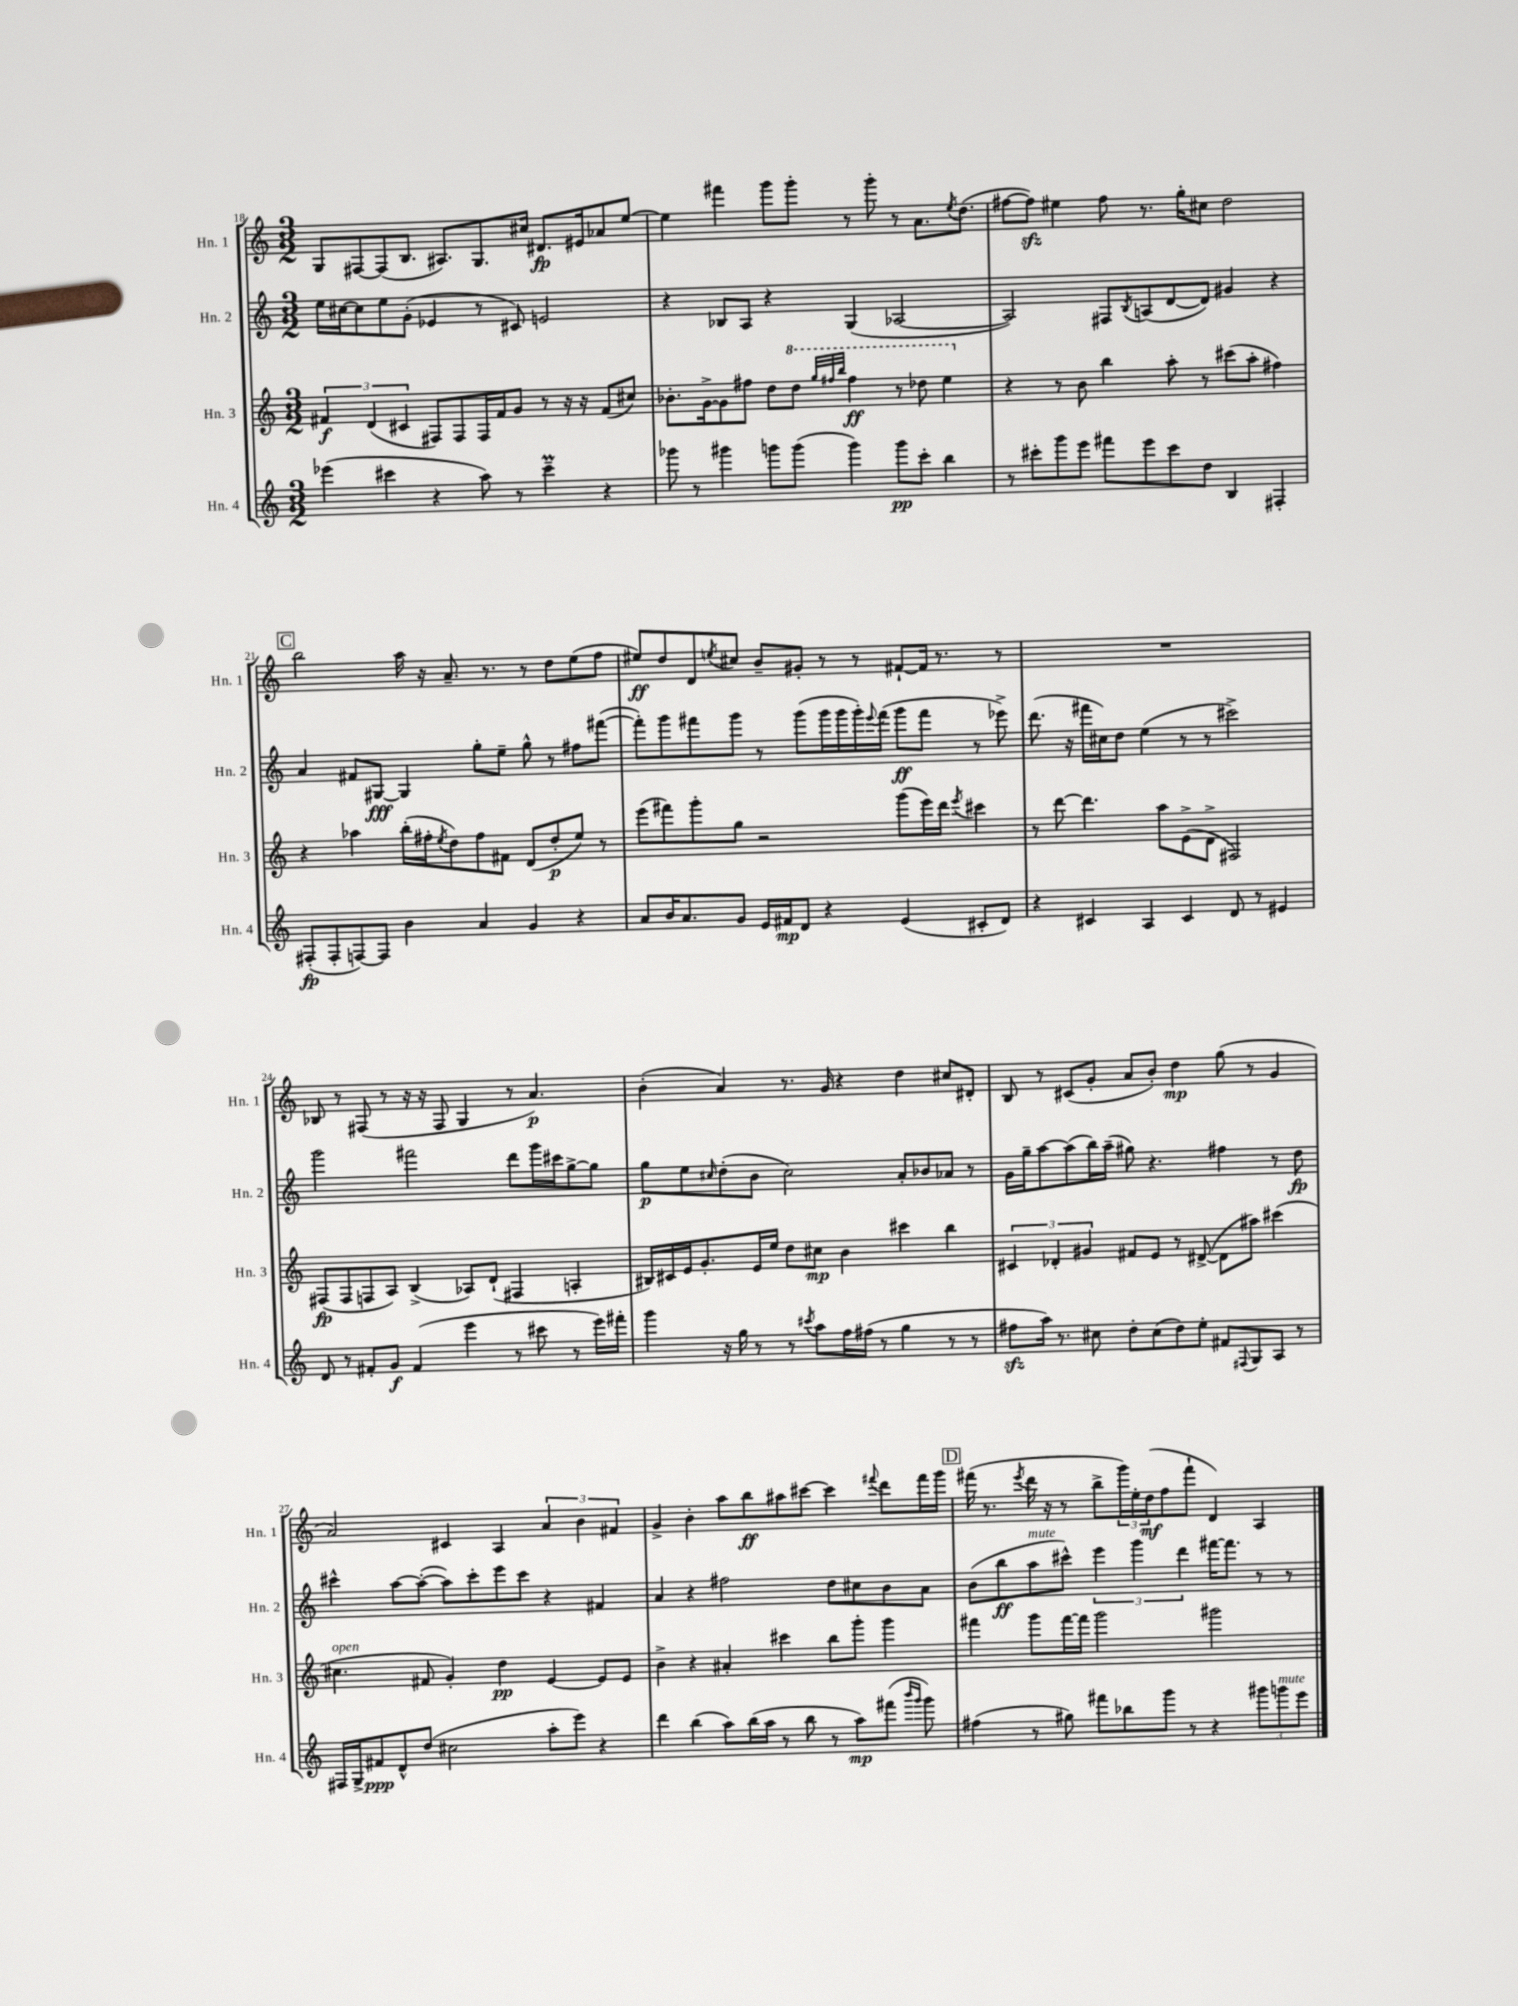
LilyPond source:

<<
\new StaffGroup <<
\new Staff = "s0" \with { instrumentName = "Hn. 1" shortInstrumentName = "Hn. 1" } {
    \clef treble \key c \major \numericTimeSignature \time 3/2
    g8 fis8~ fis8( b8. ais8.) g8. cis''16 dis'8.\fp eis'16 aes'8 e''8~ |
    e''4 fis'''4 g'''8 g'''8-. r8 g'''8-. r8 a'8. \acciaccatura { e''8 } d''8.( |
    fis''8~ fis''8\sfz) eis''4 fis''8 r8. g''16-. cis''8 d''2 |
    \mark \markup { \box "C" } b''2 a''16 r16 a'8.-- r8. r8 d''8 e''8( f''8 |
    eis''8\ff) d''8 d'8 \acciaccatura { e''8 } cis''8 b'8-- gis'8-. r8 r8 fis'8~-! fis'16 r8. r8 |
    R1. |
    bes8 r8 fis8( r8 r16 r16 fis8 g4 r8 a'4.\p) |
    b'4-.( a'4) r8. g'16 r4 d''4 cis''8 dis'8-. |
    b8 r8 cis'8( g'8-. a'8 b'8-.) d''4\mp g''8( r8 g'4 |
    a'2) cis'4 a4 \tuplet 3/2 { a'4 b'4 fis'4 } |
    g'4-> b'4-. a''8 b''8\ff ais''8 cis'''8~ cis'''4 \appoggiatura { fis'''8 } d'''8 fis'''16 g'''16 |
    \mark \markup { \box "D" } fis'''16( r8. \acciaccatura { e'''8 } d'''16 r16 r8 b''8-> \tuplet 3/2 { g'''16) e''16-. d''16\mf( } f''8 fis'''8-! d'4) a4 \bar "|." |
}
\new Staff = "s1" \with { instrumentName = "Hn. 2" shortInstrumentName = "Hn. 2" } {
    \clef treble \key c \major \numericTimeSignature \time 3/2
    e''16 cis''16~ cis''8 e''8 g'8-.( ees'4 r8 cis'8) e'2 |
    r4 bes8 a8 r4 g4( aes2~ |
    aes2) fis8 \acciaccatura { b8 } a8( d'8~ d'8) gis'4 r4 |
    \mark \markup { \box "C" } a'4 fis'8 gis8~\fff gis4 g''8-. e''8-- g''8-^ r8 fis''8 fis'''8~( |
    fis'''8-.) g'''8 fis'''8 g'''8 r8 g'''8( g'''16 g'''16 g'''16-.) \appoggiatura { e'''8 } fis'''16( g'''8\ff fis'''8 r8 ees'''8->) |
    d'''8.( r16 fis'''16 cis''16) d''8 e''4( r8 r8 cis'''2->) |
    g'''2 fis'''2 d'''8 g'''16 cis'''16 g''8~-> g''8 |
    g''8\p e''8 \grace { cis''16 } d''8-.( b'8 cis''2) a'8-. bes'8 aes'8 r8 |
    g'16 g''16-- a''8~ a''8( b''16) a''16--( gis''8) r4. fis''4 r8 d''8\fp |
    cis'''4-^ a''8~ a''8~-.( a''8) cis'''8-. e'''8 cis'''8 r4 fis'4 |
    a'4 r4 fis''2 d''8 cis''8 b'8 a'8 |
    \mark \markup { \box "D" } b'8( b''8\ff a''8^\markup { \italic "mute" } cis'''8-^) \tuplet 3/2 { e'''4 g'''4 d'''4 } fis'''16~ fis'''8. r8 r8 \bar "|." |
}
\new Staff = "s2" \with { instrumentName = "Hn. 3" shortInstrumentName = "Hn. 3" } {
    \clef treble \key c \major \numericTimeSignature \time 3/2
    \tuplet 3/2 { fis'4\f d'4( cis'4 } fis8) fis8 fis16 fis'16 g'8 r8 r16 r16 fis'8( cis''8) |
    bes'8.-. g'16~-> g'8 fis''8 d''8 \ottava #1 d'''8 \grace { g'''32 fis'''32 b'''32 } fis'''4\ff r8 des'''8 e'''4 \ottava #0 |
    r4 r8 b'8 b''4 a''8-. r8 cis'''8( a''8-. fis''4) |
    \mark \markup { \box "C" } r4 aes''4 b''16-.( fis''16-. \acciaccatura { e''8 } d''8) fis''8 fis'8 d'8( d''8-.\p e''8) r8 |
    e'''8( fis'''8) g'''8-. g''8 r2 g'''8( e'''16) d'''16 \acciaccatura { e'''8 } cis'''4 |
    r8 d'''8~ d'''4. a''8 e'8->( d'8-> fis2) |
    fis8\fp( fis8 f8 a8) b4->( aes8) d'8-!( fis4 a4-. |
    bis16) cis'16 e'16 g'8.-. e'16 e''16 d''8 cis''8\mp b'4 cis'''4 b''4 |
    \tuplet 3/2 { cis'4 des'4-. gis'4 } fis'8 e'8 r8 dis'8~->( dis'8 ais''8) cis'''4( |
    cis''4.^\markup { \italic "open" } fis'8 g'4-.) d''4\pp e'4~ e'8 e'8 |
    b'4-> r4 ais'4-. cis'''4 b''8 g'''8-. g'''4 |
    \mark \markup { \box "D" } fis'''4 g'''8 fis'''16~ fis'''16 g'''2 gis'''2 \bar "|." |
}
\new Staff = "s3" \with { instrumentName = "Hn. 4" shortInstrumentName = "Hn. 4" } {
    \clef treble \key c \major \numericTimeSignature \time 3/2
    ees'''4( cis'''4 r4 a''8) r8 cis'''4--\prall r4 |
    ges'''8 r8 gis'''4 g'''8 g'''8( g'''4) g'''8\pp c'''8-. b''4 |
    r8 cis'''8-. g'''8 e'''8 fis'''8 e'''8 cis'''8 d''8 b4 fis4-. |
    \mark \markup { \box "C" } fis8-.\fp( fis8-. f8~) f8 b'4 a'4 g'4 r4 |
    a'8 b'16 a'8. g'8 e'16 fis'16\mp d'8 r4 e'4( cis'8-. d'8) |
    r4 cis'4 a4 cis'4 d'8 r8 eis'4 |
    d'8 r8 fis'8-. g'8\f fis'4( e'''4 r8 cis'''8 r8 e'''16) fis'''16-. |
    g'''4 r16 g''16 r8 r8 \acciaccatura { cis'''8 } a''8 f''16 fis''16( r8 g''4 r8 r8 |
    fis''8\sfz a''16) r8. cis''8 d''8-. cis''8( d''8) e''8-. fis'8 \appoggiatura { fis8 } g8 a8 r8 |
    fis16 g16-> fis'8\ppp d'8-^ d''8( cis''2 a''8-. e'''8) r4 |
    d'''4 b''4( a''8) b''16( a''16 r8 b''8 r8 a''8\mp) fis'''8( \grace { b'''16 g'''16 } g'''8) |
    \mark \markup { \box "D" } fis''4( r8 gis''8) fis'''8 bes''8 g'''8 r8 r4 \tuplet 3/2 { gis'''8 g'''8^\markup { \italic "mute" } e'''8 } \bar "|." |
}
>>
>>
\layout { \context { \Score currentBarNumber = #18 } }
